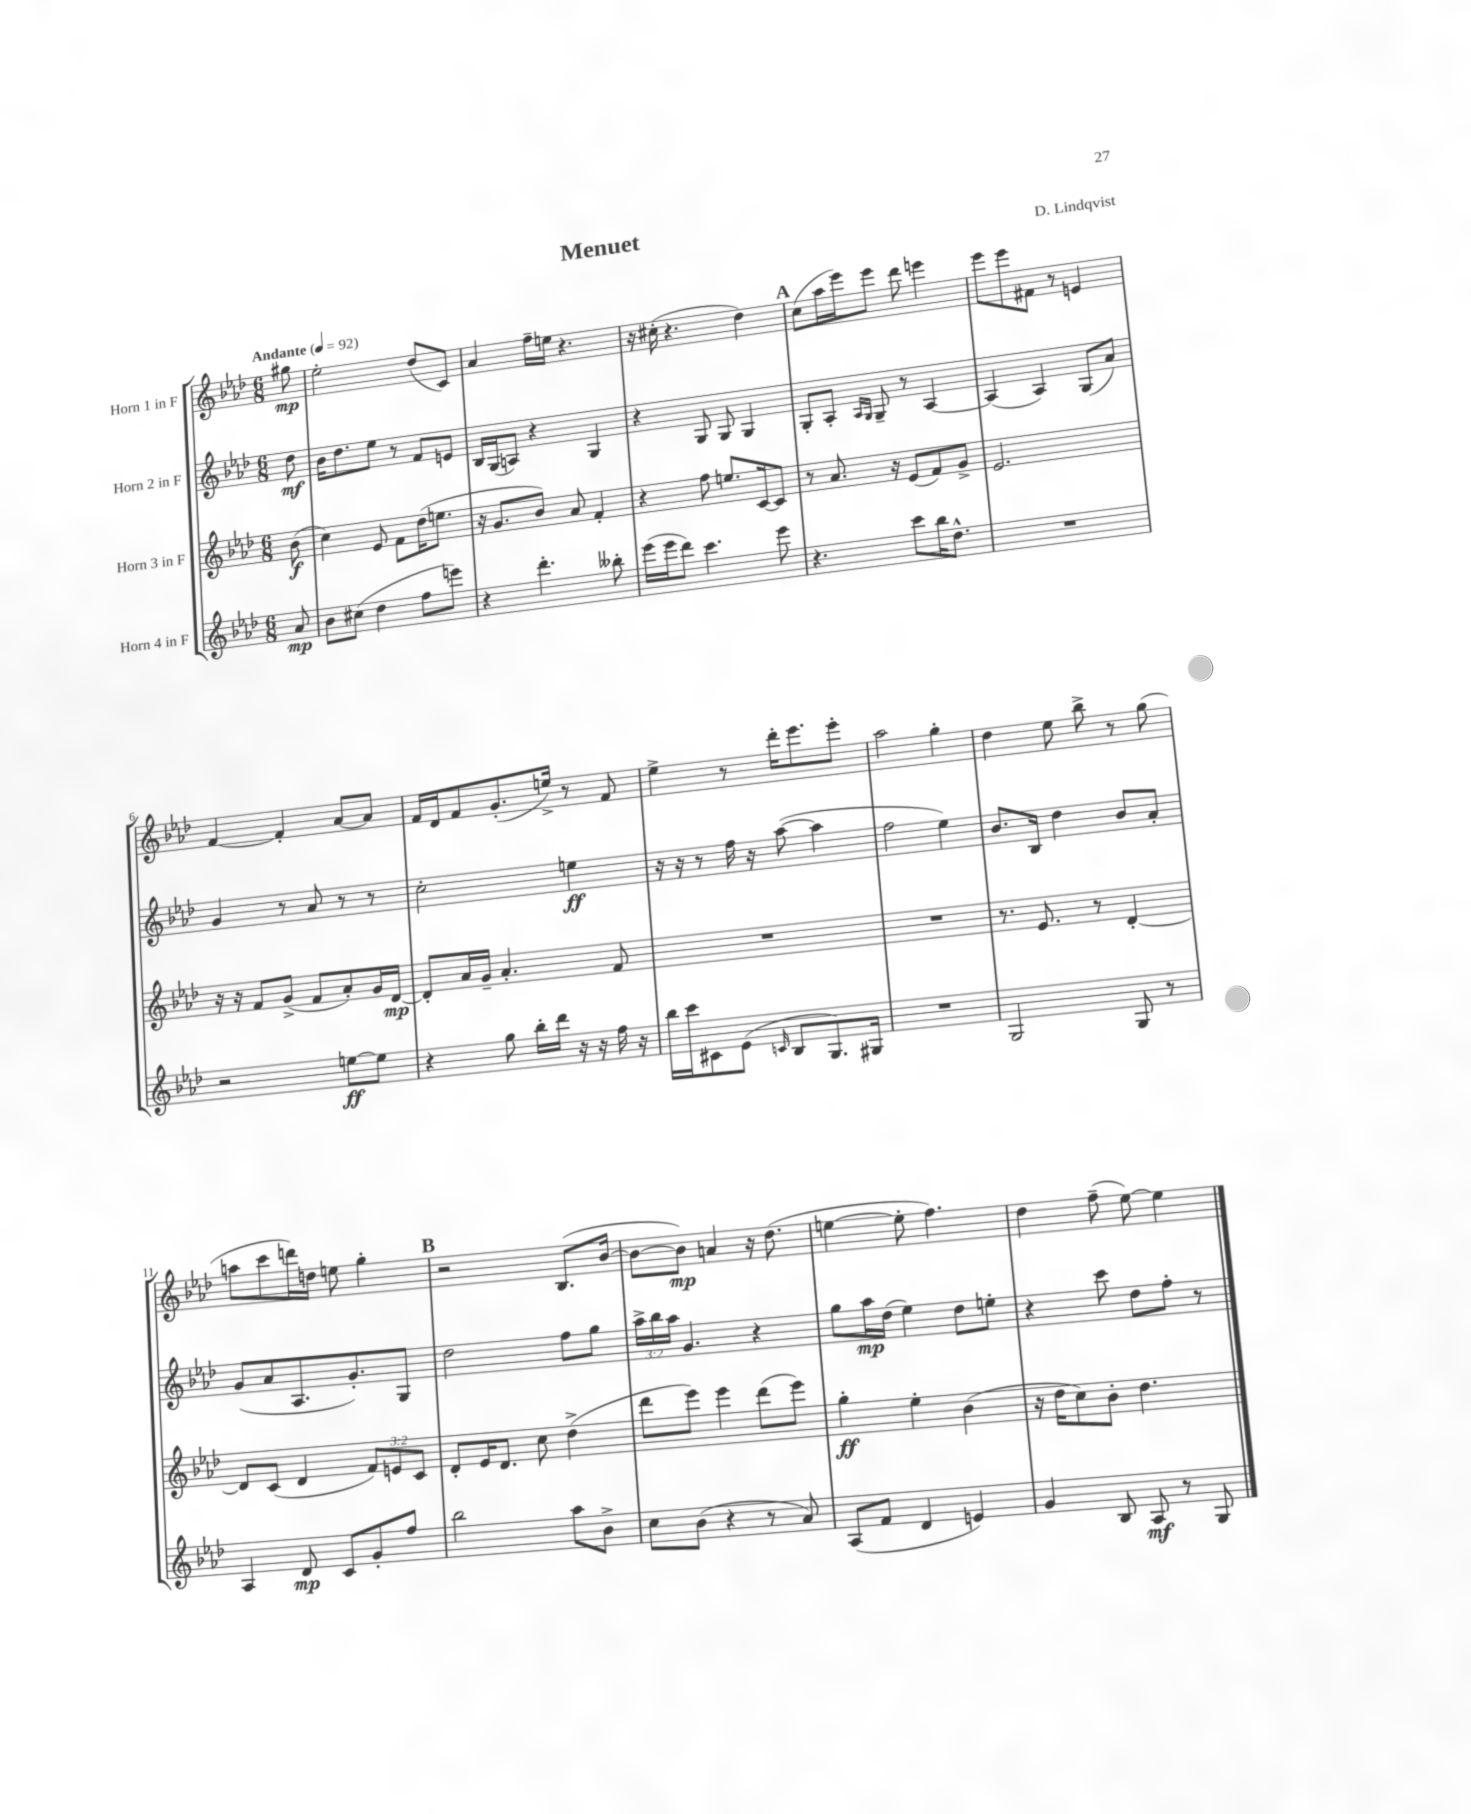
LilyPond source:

\header { title = "Menuet" composer = "D. Lindqvist" }
<<
\new StaffGroup <<
\new Staff = "s0" \with { instrumentName = "Horn 1 in F" } {
    \clef treble \key aes \major \numericTimeSignature \time 6/8 \partial 8 \tempo "Andante" 4 = 92
    gis''8\mp |
    ees''2-. des''8( c'8) |
    aes'4 f''16-- e''16 r4. |
    r16 cis''16-.( r4. des''4) |
    \mark \markup { \bold "A" } c''8( aes''16 ees'''16) ees'''8 des'''8 e'''4 |
    ees'''8 ees'''8 fis'8 r8 e'4 |
    f'4~ f'4-. aes'8~ aes'8 |
    f'16 des'16 f'8 g'8.-.( e''16->) r8 f'8 |
    ees''4-> r8 des'''16-. ees'''8. ees'''8-. |
    aes''2 g''4-. |
    des''4 ees''8 bes''8-> r8 g''8( |
    a''8 c'''8 d'''16) d''16 e''8 g''4-. |
    \mark \markup { \bold "B" } r2 bes8.( bes'16~ |
    bes'8~ bes'8\mp) a'4 r16 des''8.( |
    e''4~ e''8-. f''4.) |
    des''4 f''8--( ees''8~) ees''4 \bar "|." |
}
\new Staff = "s1" \with { instrumentName = "Horn 2 in F" } {
    \clef treble \key aes \major \numericTimeSignature \time 6/8 \override Staff.TupletNumber.text = #tuplet-number::calc-fraction-text \partial 8
    des''8\mf |
    bes'16 des''8. ees''8 r8 f'8 e'8 |
    bes16 g16( a8) r4 g4 |
    r4 g8 g8 g4 |
    \mark \markup { \bold "A" } g8-. aes8-. \grace { aes16 g16 } g8-- r8 aes4~ |
    aes4( aes4) g8( aes'8) |
    g'4 r8 aes'8 r8 r8 |
    c''2-. e''4\ff |
    r16 r16 r8 f''16 r16 aes''8~( aes''4 |
    f''2 ees''4) |
    bes'8. bes16 des''4 bes'8 aes'8-. |
    g'8( aes'8 aes8. g'8.-.) g8 |
    \mark \markup { \bold "B" } des''2 f''8 g''8 |
    \tuplet 3/2 { aes''16-> bes''16 aes''16 } g'4. r4 |
    g''8 aes''16\mp des''16( ees''4) des''8 e''8-. |
    r4 c'''8 des''8 f''8-. r8 \bar "|." |
}
\new Staff = "s2" \with { instrumentName = "Horn 3 in F" } {
    \clef treble \key aes \major \numericTimeSignature \time 6/8 \override Staff.TupletNumber.text = #tuplet-number::calc-fraction-text \partial 8
    bes'8\f( |
    c''4) ees'8 f'8 des''16( e''8. |
    r16 g'8. bes'8) aes'8 f'4-. |
    r4 f''8 e''8. c'16~ c'8 |
    \mark \markup { \bold "A" } r8 aes'8. r16 ees'8( f'8) g'8-> |
    ees'2. |
    r16 r16 f'8 g'8->( f'8 aes'8-.) g'16 des'16~\mp |
    des'8-. aes'16 g'16-- aes'4.-. f'8 |
    R2. |
    R2. |
    r8. ees'8. r8 des'4~-. |
    des'8 c'8( des'4 \tuplet 3/2 { f'8) e'8 c'8 } |
    \mark \markup { \bold "B" } des'8-. ees'16 des'8. c''8 des''4->( |
    des'''8 ees'''8) ees'''4 des'''8( ees'''8) |
    g''4-.\ff ees''4-. bes'4( |
    r16 des''16 c''8) bes'8-. des''4. \bar "|." |
}
\new Staff = "s3" \with { instrumentName = "Horn 4 in F" } {
    \clef treble \key aes \major \numericTimeSignature \time 6/8 \partial 8
    aes'8\mp |
    bes'8 cis''8( des''4 f''8 e'''8) |
    r4 des'''4.-. beses''8-. |
    ees'''16( ees'''16 des'''8) c'''4. ees'''8 |
    \mark \markup { \bold "A" } r4. c'''8 bes''16 des''8.-^ |
    R2. |
    r2 e''8~\ff e''8 |
    r4 g''8 bes''16-. des'''16 r16 r16 f''16 r16 |
    bes''16 c'''16 cis'8 ees'8( \grace { c'16 } bes8 g8.) gis16 |
    R2. |
    g2 g8 r8 |
    aes4 des'8\mp c'8 g'8-. f''8 |
    \mark \markup { \bold "B" } bes''2 aes''8 bes'8-> |
    c''8 bes'8( r4 r8 aes'8) |
    aes8( f'8 des'4 e'4) |
    g'4 bes8 aes8\mf r8 g8 \bar "|." |
}
>>
>>
